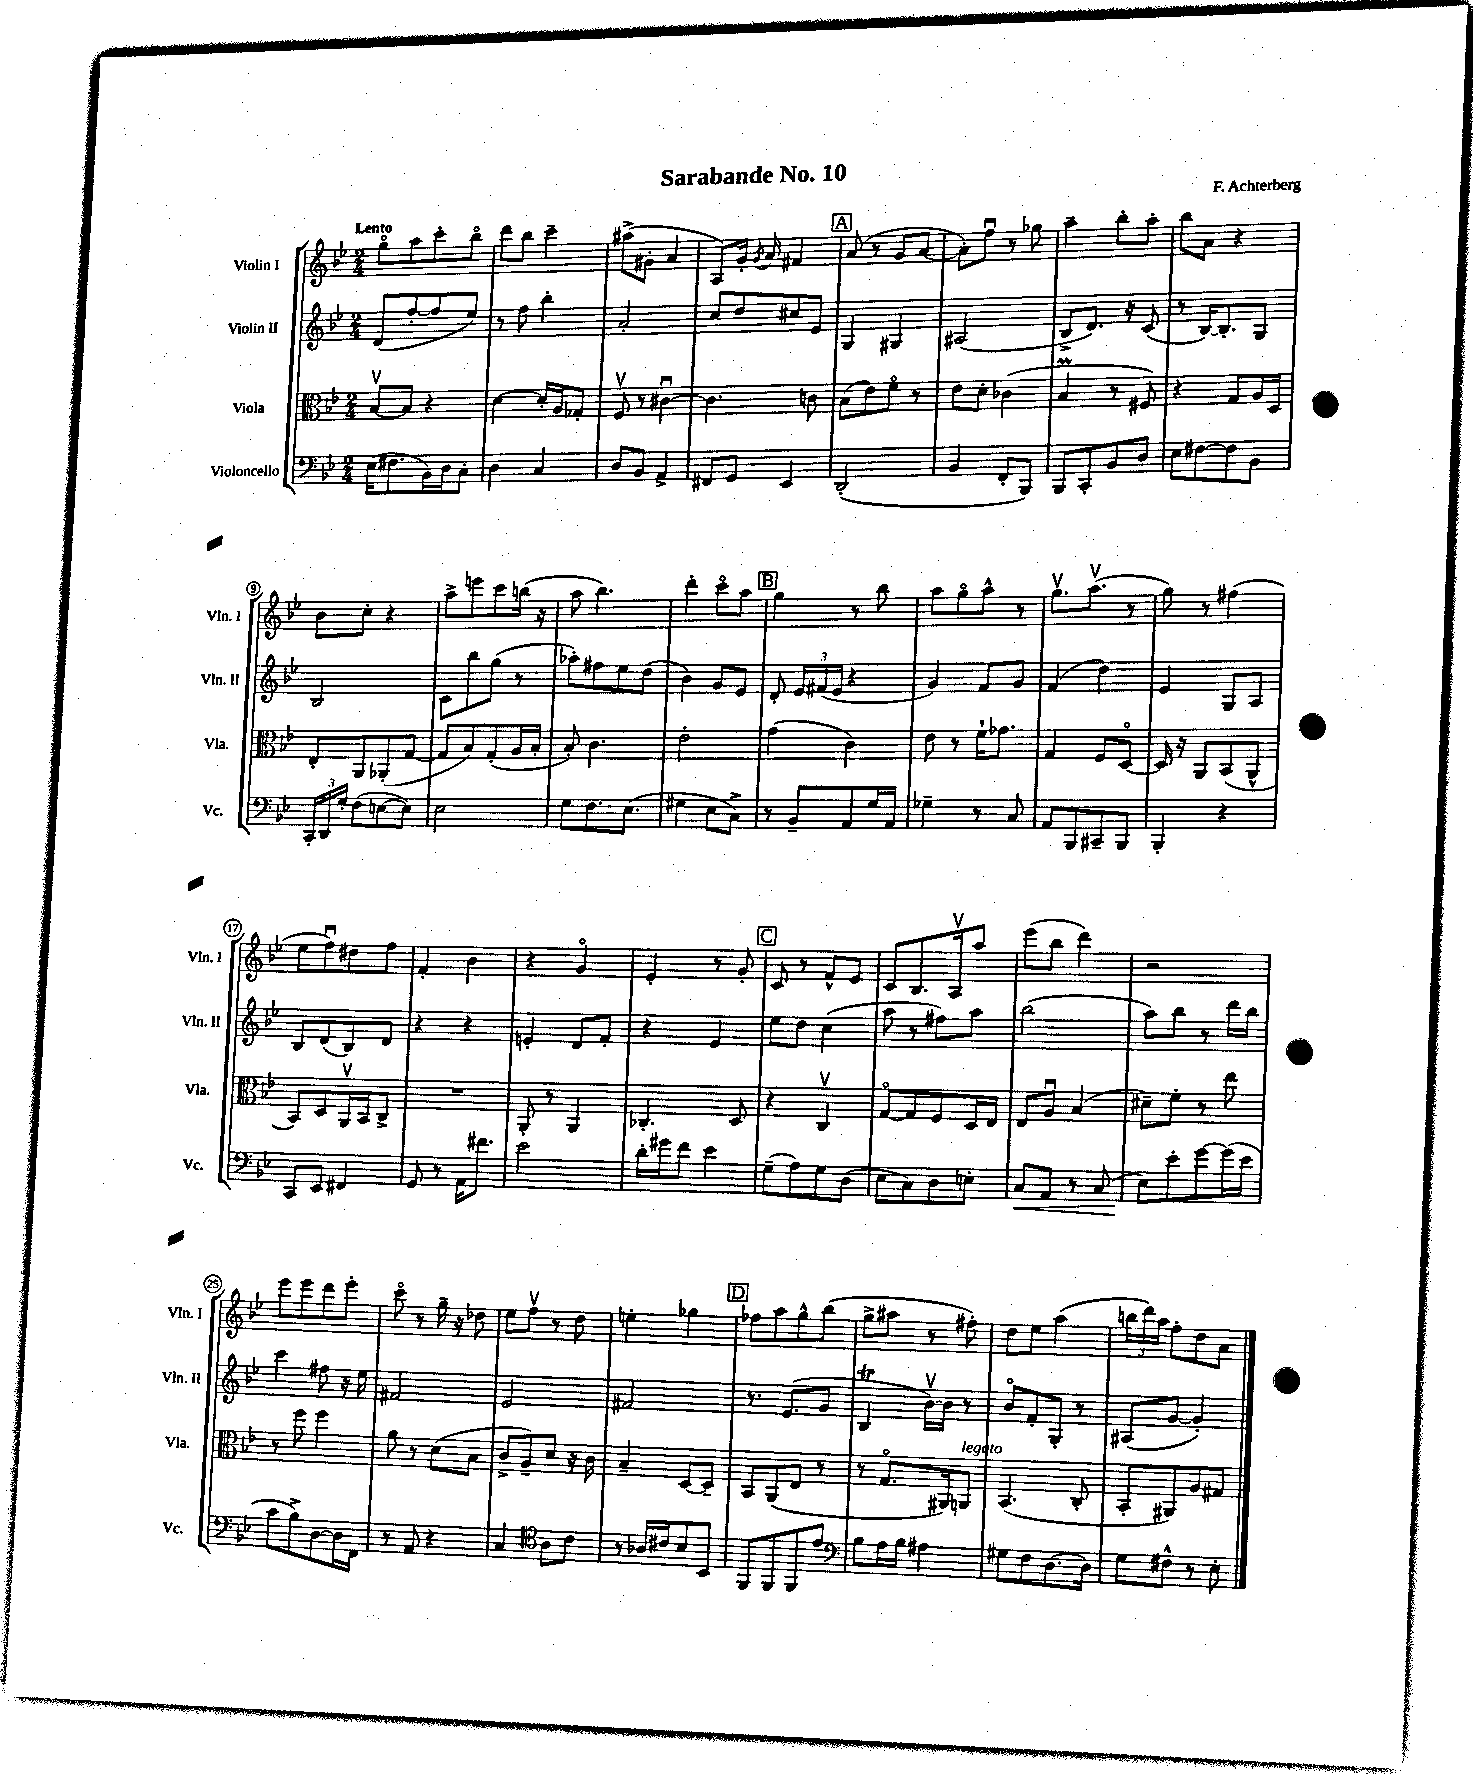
\header { title = "Sarabande No. 10" composer = "F. Achterberg" }
<<
\new StaffGroup <<
\new Staff = "s0" \with { instrumentName = "Violin I" shortInstrumentName = "Vln. I" } {
    \clef treble \key bes \major \numericTimeSignature \time 2/4 \tempo "Lento"
    \autoBeamOff g''8[\flageolet a''8 c'''8-. bes''8]\flageolet |
    d'''8[ bes''8] c'''4-- |
    ais''8[->( gis'8]-. a'4 |
    a8[) g'16]-. \acciaccatura { g'8 } a'16 fis'4 |
    \mark \markup { \box "A" } a'8( r8 g'8[ a'8]~ |
    a'8[-.) f''8]\downbow r8 ges''8 |
    a''4-- bes''8[-. a''8]-. |
    bes''8[ a'8] r4 |
    bes'8[ c''8]-. r4 |
    a''8[-> e'''8 c'''8 b''16]( r16 |
    a''8 bes''4.) |
    d'''4-. c'''8[\flageolet a''8] |
    \mark \markup { \box "B" } g''4 r8 bes''8 |
    a''8[ g''8\flageolet a''8]-^ r8 |
    g''8.[\upbow a''8.]\upbow( r8 |
    g''8) r8 fis''4( |
    ees''8[ f''8\downbow) dis''8 f''8] |
    f'4-. bes'4 |
    r4 g'4\flageolet |
    ees'4-. r8 g'8-. |
    \mark \markup { \box "C" } c'8 r8 f'8[-^ ees'8] |
    c'8[ bes8. a16\upbow a''8] |
    ees'''8[( bes''8] d'''4) |
    r2 |
    ees'''8[ ees'''8 d'''8 ees'''8]-. |
    c'''8\flageolet r8 g''16-- r16 des''8 |
    ees''8[ f''8]\upbow r8 d''8 |
    e''4-. ges''4 |
    \mark \markup { \box "D" } fes''8[ a''8 g''8-^ bes''8]( |
    g''8[-> ais''8] r8 fis''8-.) |
    d''8[ ees''8] a''4( |
    \tuplet 3/2 { b''16[ d'''16) a''16] } f''8[-. d''8 a'8] \bar "|." |
}
\new Staff = "s1" \with { instrumentName = "Violin II" shortInstrumentName = "Vln. II" } {
    \clef treble \key bes \major \numericTimeSignature \time 2/4
    \autoBeamOff d'8[( f''8~-. f''8 ees''8]) |
    r8 f''8 bes''4-. |
    a'2-. |
    c''8[ d''8 cis''8 ees'8] |
    \mark \markup { \box "A" } g4 gis4 |
    ais2( |
    bes8[-> d'8.]) r16 c'8( |
    r8 bes16[~) bes8.-. g8] |
    bes2 |
    c'8[ bes''8 g''8]( r8 |
    aes''8[-.) fis''8 ees''8 d''8]( |
    bes'4) g'8[ ees'8] |
    \mark \markup { \box "B" } d'8-. \tuplet 3/2 { ees'16[ fis'16( ees'16] } r4 |
    g'4) f'8[ g'8] |
    f'4( d''4) |
    ees'4 g8[ a8] |
    bes8[ d'8( bes8) d'8] |
    r4 r4 |
    e'4-. d'8[ f'8]-. |
    r4 ees'4 |
    \mark \markup { \box "C" } ees''8[ d''8] c''4( |
    a''8 r8 fis''8[) a''8] |
    bes''2( |
    a''8[) bes''8] r8 d'''16[ bes''16] |
    c'''4 fis''8 r16 ees''16 |
    fis'2 |
    ees'2 |
    fis'2 |
    \mark \markup { \box "D" } r8. ees'8.[( g'8] |
    bes4\trill bes'16[~\upbow) bes'16] r8 |
    bes'8[\flageolet f'8-. g8]-. r8 |
    ais8[( g'8]~ g'4-.) \bar "|." |
}
\new Staff = "s2" \with { instrumentName = "Viola" shortInstrumentName = "Vla." } {
    \clef alto \key bes \major \numericTimeSignature \time 2/4
    \autoBeamOff bes8[~\upbow bes8] r4 |
    d'4~ d'16[-. a16 ges8]-. |
    f8\upbow r8 cis'4~\downbow |
    cis'4. c'8 |
    \mark \markup { \box "A" } bes8[( ees'8) f'8]\flageolet r8 |
    ees'8[ d'8]-. ces'4( |
    bes4\prall r8 fis8) |
    r4 g8[ a16 d16] |
    ees8[-. a,8 aes,8-.( g8]~ |
    g8[ bes8) g8-.( a16 bes16]-. |
    bes8-.) c'4. |
    ees'2-. |
    \mark \markup { \box "B" } g'4( c'4) |
    ees'8 r8 f'16[-! ges'8.] |
    g4 f8[ d8]~\flageolet |
    d16 r16 a,8[ bes,8( a,8]-^ |
    bes,8[) d8 a,16\upbow bes,16 c8]-> |
    R2 |
    a,8-. r8 a,4 |
    ces4.-. d8 |
    \mark \markup { \box "C" } r4 c4\upbow |
    g8[~\flageolet g8 f8 d16 ees16] |
    ees8[ a8]\downbow bes4( |
    dis'8[--) f'8]-. r8 ees''8 |
    r8 f''8 f''4 |
    a'8 r8 d'8[( bes8] |
    c'8[-> a8--) d'8] r16 c'16 |
    bes4-- d8[~ d8]-- |
    \mark \markup { \box "D" } bes,8[ a,8( ees8] r8 |
    r8 g8.[\flageolet ais,16) a,8]^\markup { \italic "legato" } |
    bes,4.( c8-. |
    bes,8[-. ais,8) a8 gis8] \bar "|." |
}
\new Staff = "s3" \with { instrumentName = "Violoncello" shortInstrumentName = "Vc." } {
    \clef bass \key bes \major \numericTimeSignature \time 2/4
    \autoBeamOff ees16[( fis8. bes,16) d16 c8]-. |
    d4 c4 |
    d8[ bes,8] a,4-> |
    fis,8[ g,8] ees,4 |
    \mark \markup { \box "A" } d,2-.( |
    bes,4 f,8[-. bes,,8]) |
    bes,,8[ c,8-. bes,8 d8] |
    ees8[ fis8~ fis8 bes,8] |
    \tuplet 3/2 { c,16[-. d,16 g16]-. } f8[( e8~ e8]) |
    ees2 |
    g8[ f8. ees8.]( |
    gis4 ees8[ c8]->) |
    \mark \markup { \box "B" } r8 bes,8[-- a,8 g16 a,16] |
    ges4-- r8 c8 |
    a,8[ bes,,8 cis,8-- bes,,8] |
    bes,,4-. r4 |
    c,8[ ees,8] fis,4 |
    g,8 r8 a,16[ fis'8.] |
    ees'2 |
    d'16[-. gis'16 f'8] ees'4 |
    \mark \markup { \box "C" } g8[--( a8) g8 d8]( |
    ees8[ c8) d8 e8]-. |
    c8[\< a,8] r8 c8( |
    ees8[\!) ees'8-. g'8~ g'16( ees'16] |
    c'8[ bes8->) d8~ d16 f,16] |
    r8 a,8 r4 |
    c4 \clef tenor a8[ c'8] |
    r8 aes16[ cis'16 bes8 bes,8] |
    \mark \markup { \box "D" } f,8[ f,8 f,8 ees'8] |
    \clef bass bes8[ a16 bes16] ais4 |
    gis8[ f8 d8.~ d16] |
    g8[ fis8]-^ r8 ees8-. \bar "|." |
}
>>
>>
\layout { \context { \Score \override BarNumber.stencil = #(make-stencil-circler 0.1 0.3 ly:text-interface::print) } }
